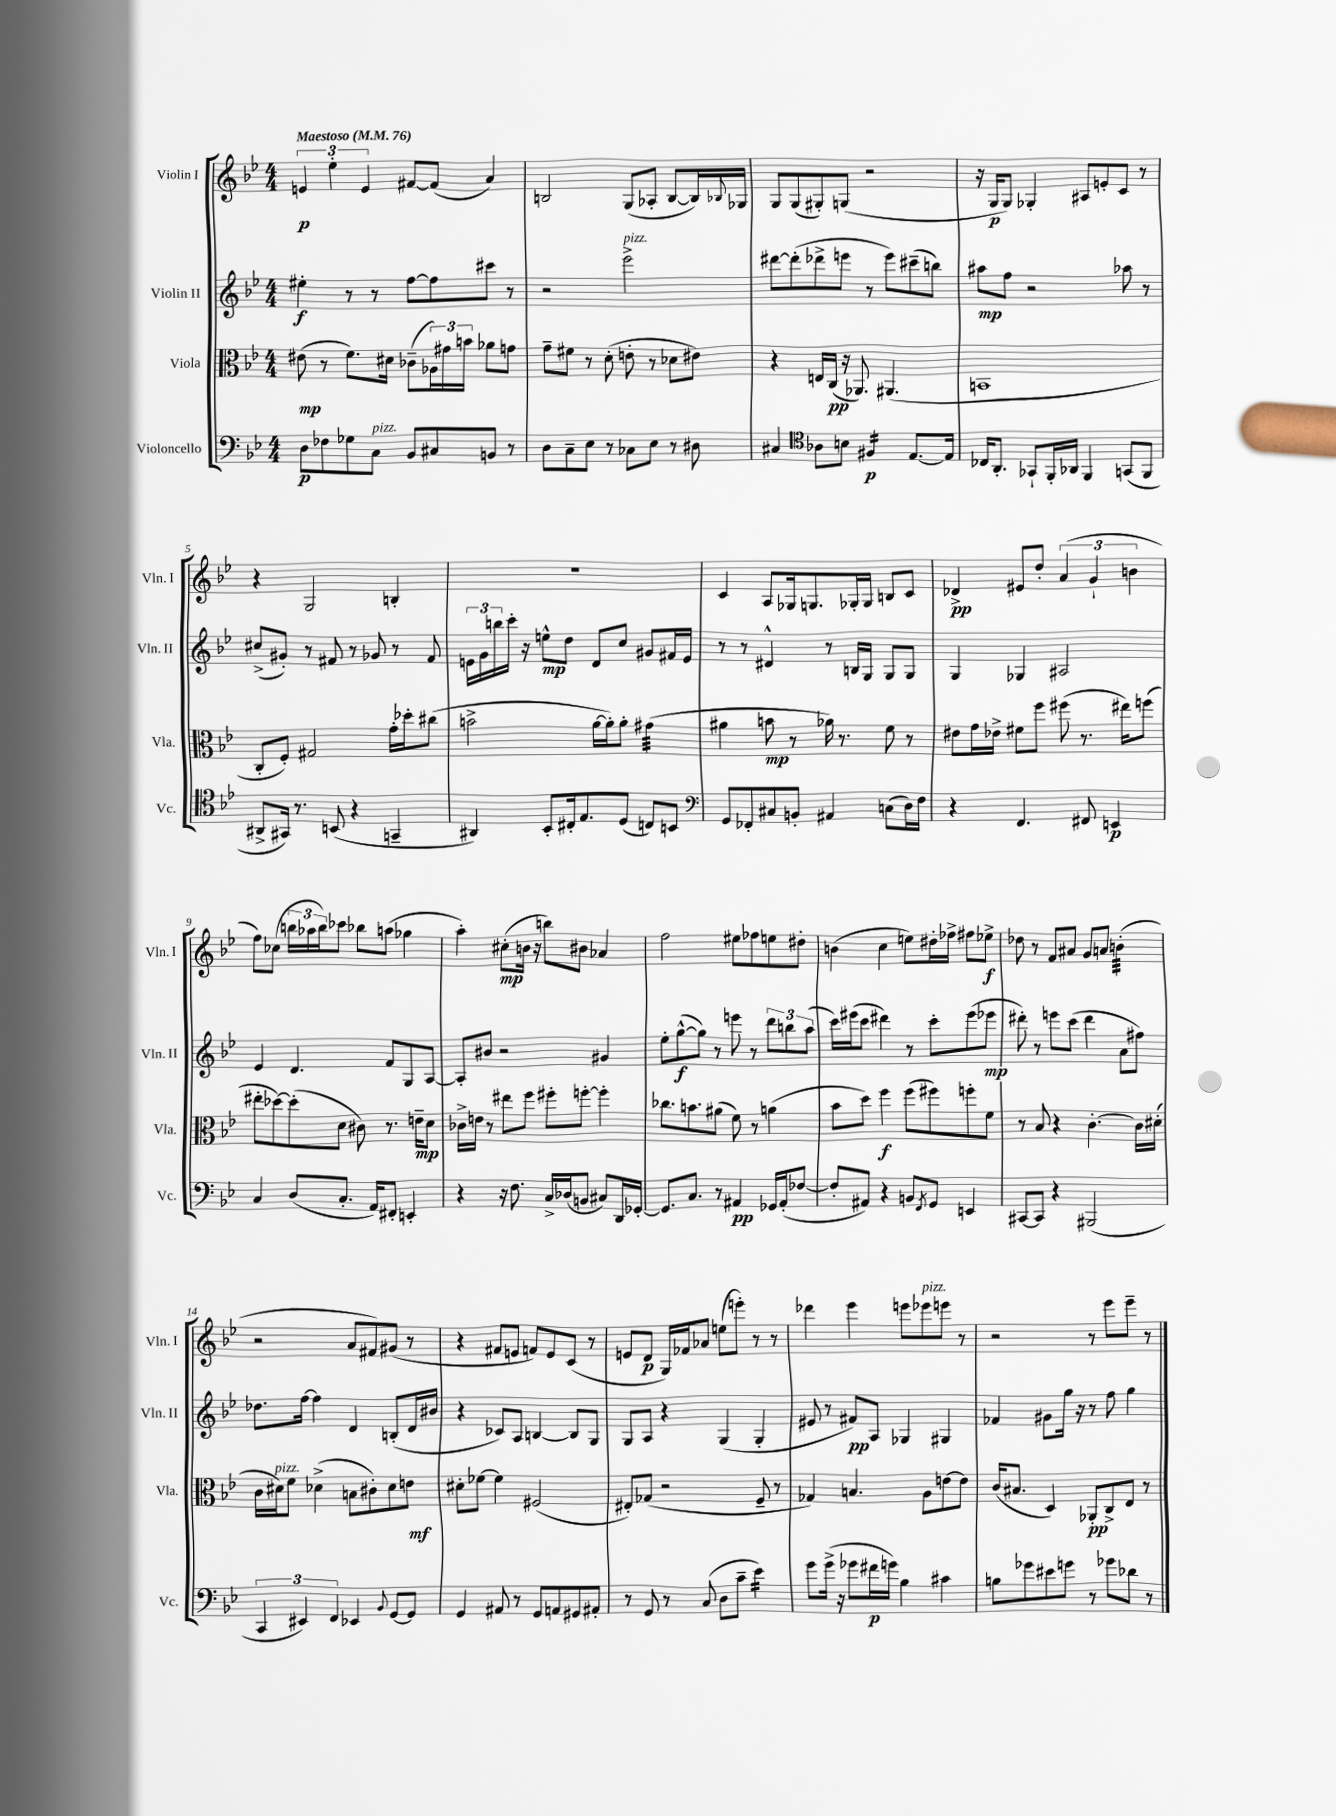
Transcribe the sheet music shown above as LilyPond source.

<<
\new StaffGroup <<
\new Staff = "s0" \with { instrumentName = "Violin I" shortInstrumentName = "Vln. I" } {
    \clef treble \key bes \major \numericTimeSignature \time 4/4 \tempo "Maestoso" 4 = 76
    \tuplet 3/2 { e'4\p ees''4-. e'4 } fis'8~ fis'8( a'4) |
    b2 g8( aes8-. b8~ b16) \appoggiatura { bes8 } ges16 |
    g8 g8( gis8-.) g8( r2 |
    r16 g16\p g8) ges4-. ais8 e'8-. c'8 r8 |
    r4 g2 b4-. |
    r1 |
    c'4 a8 ges16 g8. ges16-. ges16 b8 c'8 |
    des'4->\pp eis'8 d''8-. \tuplet 3/2 { a'4( g'4-! b'4 } |
    f''8) ces''8( \tuplet 3/2 { b''16 aes''16 b''16) } ces'''8 bes''8 a''8( ges''4 |
    a''4-.) cis''8-.\mp( b'16 r16 b''8) bis'8 aes'4 |
    f''2 eis''8 fes''8 e''8 dis''8-. |
    b'4( c''4 e''8) dis''16-. fes''16-> fis''8 ees''8->\f |
    des''8 r8 f'8 ais'8 g'8 a'8 b'4:32-.( |
    r2 a'8 fis'8) gis'8( r8 |
    r4 fis'8 e'8 f'8) e'8 c'8( r8 |
    e'8 d'8\p g16) fes'16 aes'8 e''8( e'''8-.) r8 r8 |
    des'''4 ees'''4 e'''8 ees'''8^\markup { \italic "pizz." } e'''8 r8 |
    r2 r8 ees'''8 ees'''8-- r8 \bar "|." |
}
\new Staff = "s1" \with { instrumentName = "Violin II" shortInstrumentName = "Vln. II" } {
    \clef treble \key bes \major \numericTimeSignature \time 4/4
    eis''4-.\f r8 r8 f''8~ f''8 cis'''8 r8 |
    r2 ees'''2->^\markup { \italic "pizz." } |
    dis'''8~ dis'''8-.( des'''8-> e'''8 r8 e'''8) cis'''8--( b''8) |
    ais''8\mp f''8 r2 aes''8 r8 |
    cis''8->( gis'8-.) r8 fis'8 r8 ges'8 r8 fis'8 |
    \tuplet 3/2 { e'16 g'16 b''16 } c'''16-. r16 e''8-^\mp d''8 d'8 c''8 gis'8 fis'16 e'16 |
    r8 r8 dis'4-^ r8 b16 g16 g8 g8 |
    g4 ges4 ais2 |
    ees'4 d'4. f'8 g8 a8~ |
    a8-. bis'8 r2 gis'4 |
    ees''8-. g''8~-^\f( g''8) r8 e'''8 r8 \tuplet 3/2 { d'''8 b''8 a''8( } |
    c'''16) eis'''16( c'''8 dis'''4) r8 c'''8-. eis'''8( ees'''8\mp |
    dis'''8-.) r8 e'''8 c'''8( dis'''4 a'8 fis''8) |
    des''8. f''16~ f''4 d'4 b8-.( d'16 bis'16 |
    r4 ces'8) a8 b4~ b8 g8 |
    g8 a8 r4 g4( g4-. |
    eis'8 r8 fis'8\pp) a8 ges4 gis4 |
    fes'4 gis'8 g''16 r16 r8 f''8 g''4 \bar "|." |
}
\new Staff = "s2" \with { instrumentName = "Viola" shortInstrumentName = "Vla." } {
    \clef alto \key bes \major \numericTimeSignature \time 4/4
    eis'8\mp( r8 f'8.) dis'16 ces'8--( \tuplet 3/2 { aes16) gis'16 b'16 } aes'8 g'8 |
    g'8-- fis'8 r8 d'8-.( e'8-. r8 des'8 eis'8) |
    r4 e16 c16\pp( r16 aes,8.) ais,4.( |
    b,1 |
    c8-. f8-.) gis2 g'16-. des''16-. cis''8( |
    b'2-> a'16~ a'16-.) a'8-. gis'4:32( |
    ais'4 b'8\mp r8 aes'16) r8. f'8 r8 |
    eis'8 g'16 ees'16-> fis'8 f''8 fis''8( r8. eis''16) f''8( |
    eis''8-. des''8~) des''8-.( d'8 cis'8) r8. e'16--\mp d'8 |
    ces'16-> e'16 r8 eis''8 f''8 fis''8-. f''8~-. f''4-. |
    ces''8. b'8. ais'8( f'8) r8 a'4( |
    bes'8 d''8) f''4\f f''8( fis''8) f''8-. f'8 |
    r8 bes8 r4 c'4.~-. c'16 dis'16-.( |
    c'16 dis'16^\markup { \italic "pizz." }) f'8 des'4->( b8 cis'8-.) des'8 e'8\mf |
    dis'8-. fes'8~ fes'4 fis2( |
    eis8-.) ges8( r2 f8-- r8 |
    ges4) b4. a8 e'8~ e'8 |
    c'16( bis8. d4) aes,8-.\pp c8-> ees8 r8 \bar "|." |
}
\new Staff = "s3" \with { instrumentName = "Violoncello" shortInstrumentName = "Vc." } {
    \clef bass \key bes \major \numericTimeSignature \time 4/4
    d8\p fes8 ges8 c8^\markup { \italic "pizz." } bes,8 cis8 b,8 r8 |
    d8 c8-- ees8 r8 ces8 ees8 r8 dis8 |
    cis4 \clef tenor aes8 b8 fis4:16\p ees8.~ ees16 |
    ces16 a,8.-. ges,8-! f,16-. aes,16 f,4 g,8( f,8 |
    ais,8-> gis,16) r8. b,8( r4 g,4-- |
    ais,4) bes,8-. cis16-. ees8. d8( c8) b,8 |
    \clef bass g,8 fes,8-. cis8 b,8-. ais,4 c8( d16) f16 |
    r4 f,4. fis,8 e,4\p |
    c4 d8( c8.-. a,16) fis,8-. e,4-. |
    r4 r16 f8. c16-> des16( b,8 cis8) d,16 ges,16~-. |
    ges,8. c8. r8 ais,4\pp ges,16 ais,16-.( fes8~ |
    fes8-. ais,8) r4 b,8 \acciaccatura { f,8 } g,8 e,4 |
    cis,8~ cis,8 r4 bis,,2( |
    \tuplet 3/2 { c,4 eis,4) f,4 } ees,4 \appoggiatura { bes,8 } g,8~ g,8 |
    g,4 ais,8 r8 g,8 a,8 gis,8 ais,8-. |
    r8 g,8 r8 c8( d8 c'8-- ees'4:16) |
    g'8 g'16->( r16 ges'8 fis'16\p g'16) bes4 cis'4 |
    b8 ges'8 eis'8 g'8 r8 ges'8 des'8 r8 \bar "|." |
}
>>
>>
